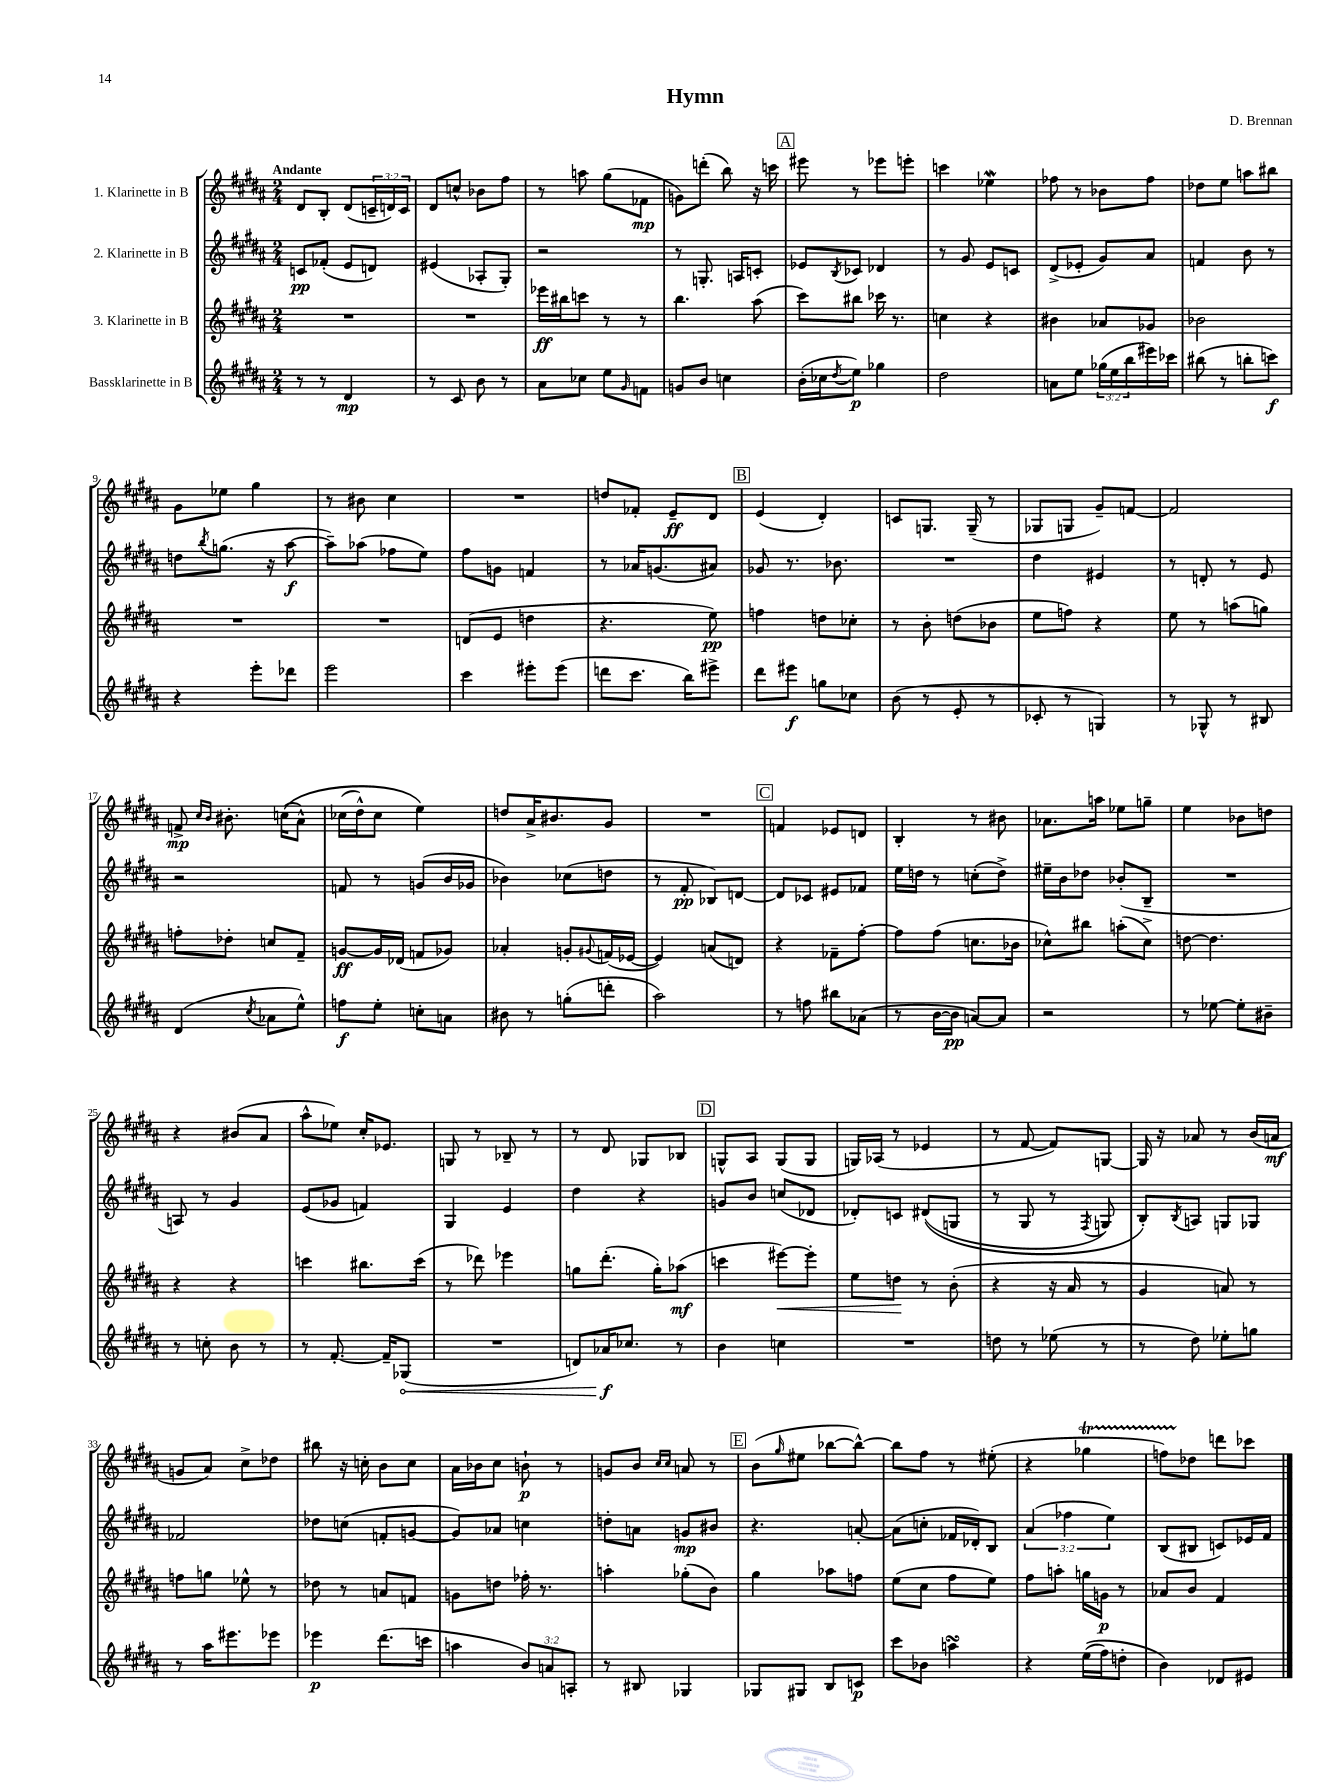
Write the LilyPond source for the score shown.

\header { title = "Hymn" composer = "D. Brennan" }
<<
\new StaffGroup <<
\new Staff = "s0" \with { instrumentName = "1. Klarinette in B" } {
    \clef treble \key b \major \numericTimeSignature \time 2/4 \override Staff.TupletNumber.text = #tuplet-number::calc-fraction-text \tempo "Andante"
    dis'8 b8-. dis'8( \tuplet 3/2 { c'16-- d'16) c'16 } |
    dis'8 c''8-^ bes'8 fis''8 |
    r8 a''8 gis''8( fes'8\mp |
    g'8) d'''8-.( b''8) r16 c'''16 |
    \mark \markup { \box "A" } eis'''8 r8 ees'''8 e'''8-. |
    c'''4 ees''4\mordent |
    fes''8 r8 bes'8 fes''8 |
    des''8 e''8 a''8 bis''8 |
    gis'8 ees''8 gis''4 |
    r8 bis'8 cis''4 |
    R2 |
    d''8 fes'8-. e'8--\ff dis'8 |
    \mark \markup { \box "B" } e'4( dis'4-.) |
    c'8 g8. g16--( r8 |
    ges8 g8 gis'8--) f'8~ |
    f'2 |
    f'8->\mp \grace { cis''16 b'16 } bis'8.-. c''16(\( ais'8-^) |
    ces''16( dis''16-^) ces''8 e''4\) |
    d''8 ais'16-> bis'8. gis'8 |
    R2 |
    \mark \markup { \box "C" } f'4 ees'8 d'8 |
    b4-. r8 bis'8 |
    aes'8. a''16 ees''8 g''8-- |
    e''4 bes'8 d''8 |
    r4 bis'8( ais'8 |
    ais''8-^ ees''8) cis''16-. ees'8. |
    g8 r8 bes8-- r8 |
    r8 dis'8 ges8 bes8 |
    \mark \markup { \box "D" } g8-^ ais8 g8( g8 |
    g16) aes16( r8 ees'4 |
    r8 fis'8~ fis'8) g8~ |
    g16 r16 aes'8 r8 b'16( a'16\mf |
    g'8 ais'8) cis''8-> des''8 |
    bis''8 r16 c''16-. b'8 c''8 |
    ais'16 bes'16 cis''8 b'8-!\p r8 |
    g'8 b'8 \grace { cis''16 cis''16 } a'8 r8 |
    \mark \markup { \box "E" } b'8( \grace { gis''16 } eis''8 bes''8~ bes''8~-^) |
    bes''8 fis''8 r8 eis''8-.( |
    r4 ges''4\startTrillSpan |
    f''8) des''8\stopTrillSpan d'''8 ces'''8 \bar "|." |
}
\new Staff = "s1" \with { instrumentName = "2. Klarinette in B" } {
    \clef treble \key b \major \numericTimeSignature \time 2/4 \override Staff.TupletNumber.text = #tuplet-number::calc-fraction-text
    c'8\pp fes'8-.( e'8 d'8) |
    eis'4( aes8-. gis8-.) |
    r2 |
    r8 g8.-. a16 c'8-. |
    \mark \markup { \box "A" } ees'8 \acciaccatura { b8 } ces'8 des'4 |
    r8 gis'8 e'8 c'8 |
    dis'8->( ees'8-. gis'8) ais'8 |
    f'4 b'8 r8 |
    d''8 \acciaccatura { b''8 } g''8.( r16 ais''8~\f |
    ais''8--) aes''8( fes''8 e''8) |
    fis''8 g'8 f'4 |
    r8 aes'16 g'8.( ais'8) |
    \mark \markup { \box "B" } ges'8 r8. bes'8. |
    R2 |
    dis''4 eis'4 |
    r8 d'8-. r8 e'8 |
    r2 |
    f'8 r8 g'8( b'16 ges'16 |
    bes'4) ces''8( d''8 |
    r8 fis'8-.\pp bes8) d'8~ |
    \mark \markup { \box "C" } d'8 ces'8 eis'8 fes'8 |
    e''16 d''16 r8 c''8-.( d''8->) |
    eis''16-- b'16 des''8 bes'8-.( b8-- |
    R2 |
    a8) r8 gis'4 |
    e'8( ges'8 f'4) |
    gis4 e'4 |
    dis''4 r4 |
    \mark \markup { \box "D" } g'8 b'8 c''8( des'8 |
    des'8-.) c'8 dis'8(\( g8 |
    r8 gis8 r8 \acciaccatura { fis8 } g8) |
    b8-.\) \acciaccatura { b8 } a8 g8 ges8 |
    fes'2 |
    des''8 c''8( f'8-. g'8~ |
    g'8) aes'8 c''4 |
    d''8-. a'8 g'8\mp bis'8 |
    \mark \markup { \box "E" } r4. a'8~-. |
    a'8( c''8-. fes'16 des'16-.) b8 |
    \tuplet 3/2 { ais'4( fes''4 e''4) } |
    b8( bis8 c'8) ees'16 fis'16 \bar "|." |
}
\new Staff = "s2" \with { instrumentName = "3. Klarinette in B" } {
    \clef treble \key b \major \numericTimeSignature \time 2/4
    R2 |
    R2 |
    ees'''16\ff bis''16 c'''8 r8 r8 |
    b''4. ais''8( |
    \mark \markup { \box "A" } cis'''8) bis''8 ces'''16 r8. |
    c''4 r4 |
    bis'4 aes'8 ges'8 |
    bes'2 |
    R2 |
    R2 |
    d'8( e'8 d''4 |
    r4. e''8\pp) |
    \mark \markup { \box "B" } f''4 d''8 ces''8-. |
    r8 b'8-. d''8( bes'8 |
    e''8 f''8) r4 |
    e''8 r8 a''8( g''8) |
    f''8-. des''8-. c''8 fis'8-- |
    g'8~\ff g'16 des'16( f'8 ges'8) |
    aes'4-. g'8-. \appoggiatura { gis'8 } f'16( ees'16~ |
    ees'4) a'8( d'8) |
    \mark \markup { \box "C" } r4 fes'8-- fis''8~-. |
    fis''8 fis''8( c''8. bes'16 |
    ces''8-^) bis''8 a''8-.( ces''8->) |
    d''8~ d''4. |
    r4 r4 |
    c'''4 bis''8. c'''16( |
    r8 des'''8) ees'''4 |
    g''8 dis'''8.-.( g''16-.) aes''8\mf( |
    \mark \markup { \box "D" } c'''4 eis'''8~\<) eis'''8-. |
    e''8 d''8\! r8 b'8-.( |
    r4 r16 ais'16 r8 |
    gis'4 a'8) r8 |
    f''8 g''8 ees''8-^ r8 |
    des''8 r8 a'8 f'8 |
    g'8 d''8 fes''16-. r8. |
    a''4-. ges''8-.( b'8) |
    \mark \markup { \box "E" } gis''4 aes''8 f''8 |
    e''8( cis''8 fis''8 e''8) |
    fis''8 a''8-. g''16 g'16\p r8 |
    aes'8 b'8 fis'4 \bar "|." |
}
\new Staff = "s3" \with { instrumentName = "Bassklarinette in B" } {
    \clef treble \key b \major \numericTimeSignature \time 2/4 \override Staff.TupletNumber.text = #tuplet-number::calc-fraction-text
    r8 r8 dis'4\mp |
    r8 cis'8 b'8 r8 |
    ais'8 ces''8 e''8 \grace { gis'16 } f'8 |
    g'8 b'8 c''4 |
    \mark \markup { \box "A" } b'16-.( ces''16 \acciaccatura { dis''8 } e''8\p) ges''4 |
    dis''2 |
    a'8 e''8 \tuplet 3/2 { ges''16( e''16 b''16 } eis'''16) ces'''16 |
    bis''8( r8 b''8-. c'''8\f) |
    r4 e'''8-. des'''8 |
    e'''2 |
    cis'''4 eis'''8-. eis'''8( |
    d'''8 cis'''8. b''16) eis'''8-> |
    \mark \markup { \box "B" } dis'''8 eis'''8\f g''8 ces''8 |
    b'8( r8 e'8-. r8 |
    ces'8-. r8 g4) |
    r8 ges8-^ r8 bis8 |
    dis'4( \acciaccatura { cis''8 } aes'8 e''8-^) |
    f''8\f e''8-. c''8-. a'8 |
    bis'8 r8 g''8-.( d'''8-. |
    ais''2) |
    \mark \markup { \box "C" } r8 f''8 bis''8 aes'8( |
    r8 b'16~ b'16\pp a'8~) a'8 |
    r2 |
    r8 ees''8~ ees''8-. bis'8-- |
    r8 c''8-. b'8 r8 |
    r8 fis'8.~-. fis'16-- \once \override Hairpin.circled-tip = ##t ges8\<( |
    R2 |
    d'8) aes'16\f\! ces''8. r8 |
    \mark \markup { \box "D" } b'4 c''4 |
    R2 |
    d''8 r8 ees''8( r8 |
    r8 dis''8) ees''8-. g''8 |
    r8 ais''16 eis'''8. ees'''8 |
    ees'''4\p dis'''8.( c'''16 |
    a''4 \tuplet 3/2 { b'8) a'8 a8-. } |
    r8 bis8 ges4 |
    \mark \markup { \box "E" } ges8 gis8 b8 c'8\p |
    cis'''8 bes'8 a''4\turn |
    r4 e''16(\( fis''16) d''8-. |
    b'4\) des'8 eis'8 \bar "|." |
}
>>
>>
